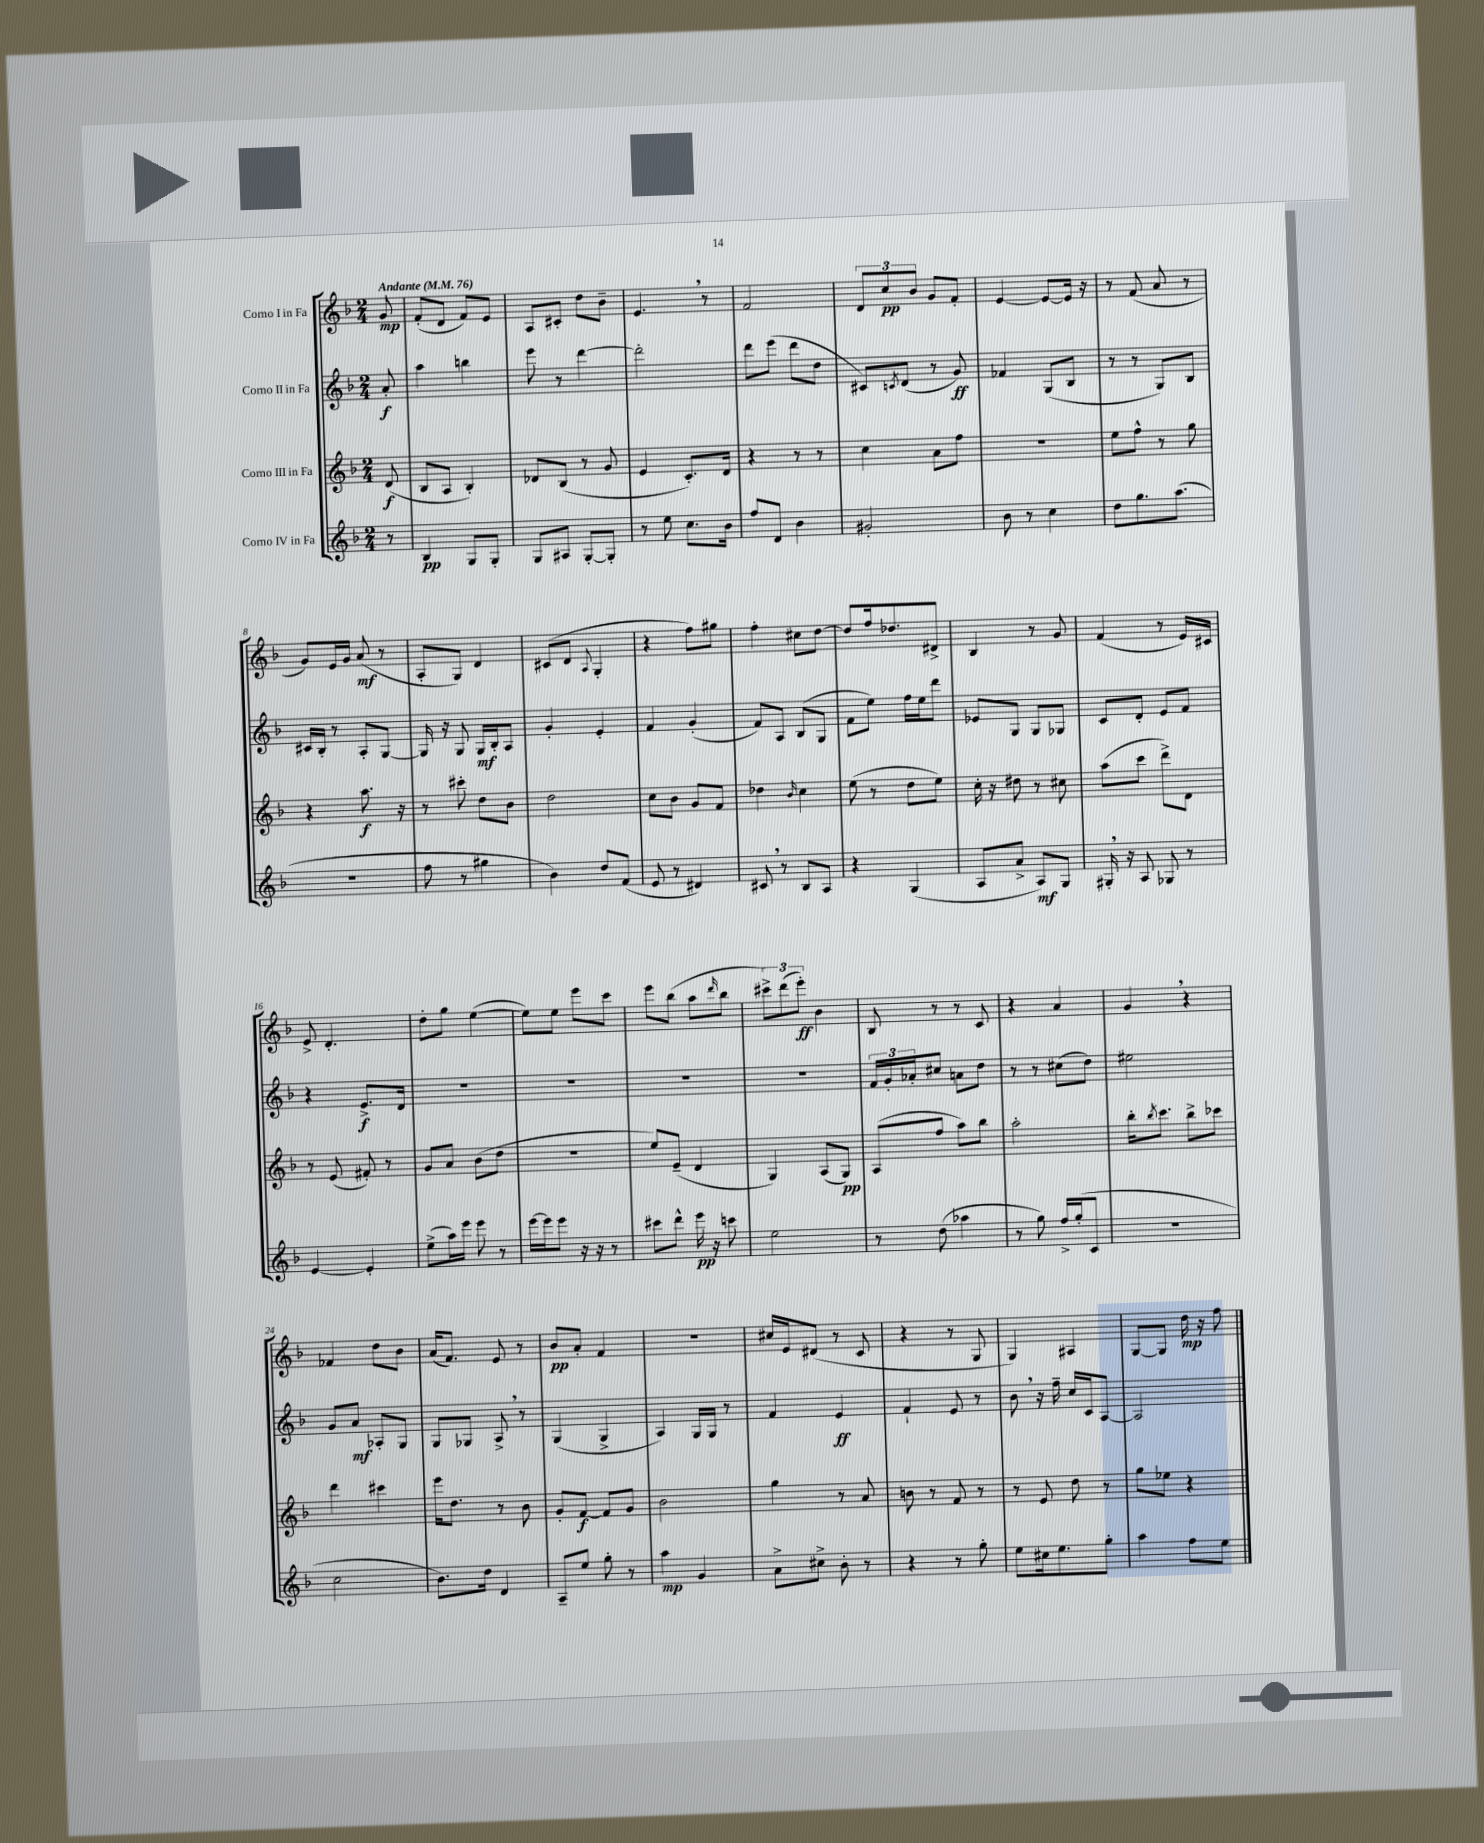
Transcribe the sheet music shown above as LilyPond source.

<<
\new StaffGroup <<
\new Staff = "s0" \with { instrumentName = "Corno I in Fa" } {
    \clef treble \key f \major \numericTimeSignature \time 2/4 \partial 8 \tempo "Andante" 4 = 76
    g'8\mp |
    f'8-.( d'8 f'8) e'8 |
    a8 cis'8-. d''8 bes'8-- |
    e'4. \breathe r8 |
    f'2 |
    \tuplet 3/2 { d'8 c''8\pp bes'8 } g'8 f'8-. |
    e'4~ e'8~ e'16 r16 |
    r8 f'8( a'8 r8 |
    g'8) e'16 g'16 a'8\mf( r8 |
    a8-. g8) d'4 |
    cis'8( d'8 \appoggiatura { a8 } g4-. |
    r4 f''8) gis''8 |
    f''4-. cis''8 d''8~ |
    d''8 f''16 des''8. dis'8-> |
    bes4 r8 g'8 |
    f'4( r8 e'16) cis'16 |
    e'8-> d'4.-. |
    d''8-. g''8 e''4~( |
    e''8) e''8 e'''8 c'''8 |
    e'''8 bes''8( a''8 \grace { d'''16 } bes''8 |
    \tuplet 3/2 { cis'''8->) d'''8( e'''8-.\ff) } bes'4 |
    bes8 r8 r8 c'8 |
    r4 a'4 |
    g'4 \breathe r4 |
    fes'4 d''8 bes'8 |
    a'16( f'8.) e'8 r8 |
    bes'8\pp a'8-. f'4 |
    R2 |
    cis''16 e'16 dis'8( r8 c'8 |
    r4 r8 g8 |
    g4) ais4 |
    g8~ g8 d''16\mp r16 f''8 \bar "|." |
}
\new Staff = "s1" \with { instrumentName = "Corno II in Fa" } {
    \clef treble \key f \major \numericTimeSignature \time 2/4 \partial 8
    a'8-.\f |
    a''4 b''4 |
    e'''8 r8 d'''4~ |
    d'''2-. |
    d'''8 e'''8( d'''8 d''8 |
    cis'8) \acciaccatura { c'8 } d'8( r8 g'8\ff) |
    fes'4 g8( bes8 |
    r8 r8 g8) bes8 |
    cis'16 bes16-. r8 a8-. g8~ |
    g16 r16 g8 g16\mf bes16-. a8 |
    g'4-. e'4-. |
    f'4 g'4-.( |
    f'8) a8 bes8( g8 |
    f'8 e''8) f''16 e''16 d'''8 |
    ees'8 g8 g8 ges8 |
    c'8 d'8-. e'8 f'8 |
    r4 e'8.->\f d'16 |
    R2 |
    R2 |
    R2 |
    R2 |
    \tuplet 3/2 { f'16 g'16-. aes'16-. } cis''8 a'8 d''8 |
    r8 r8 cis''8( d''8) |
    eis''2 |
    g'8 a'8\mf aes8-. g8 |
    g8 ges8 a8-> \breathe r8 |
    g4( g4-> |
    a4) g16 g16 r8 |
    f'4 e'4\ff |
    f'4-! e'8 r8 |
    bes'8 \breathe r16 f''16-- c''16 c'16 a8~ |
    a2 \bar "|." |
}
\new Staff = "s2" \with { instrumentName = "Corno III in Fa" } {
    \clef treble \key f \major \numericTimeSignature \time 2/4 \partial 8
    d'8\f( |
    bes8 a8 bes4-.) |
    des'8 bes8( r8 g'8 |
    e'4 c'8.-.) d'16 |
    r4 r8 r8 |
    c''4 a'8 f''8 |
    R2 |
    e''8 f''8-^ r8 g''8 |
    r4 a''8.\f r16 |
    r8 cis'''8-. d''8 bes'8 |
    d''2 |
    c''8 bes'8 g'8 f'8 |
    des''4 \grace { bes'16 } c''4 |
    e''8( r8 d''8 e''8) |
    c''16-. r16 dis''8 r8 cis''8 |
    a''8( c'''8 d'''8->) d'8 |
    r8 e'8( fis'8-.) r8 |
    g'8 a'8 bes'8( d''8 |
    R2 |
    e''8) e'8--( d'4 |
    g4) a8( g8\pp) |
    a8( f''8 a''8) bes''8 |
    a''2-. |
    bes''16-. \acciaccatura { bes''8 } c'''8. bes''8-> ces'''8 |
    d'''4 cis'''4 |
    e'''16 d''8. r8 bes'8 |
    g'8-. f'8~\f f'8 g'8 |
    bes'2 |
    g''4 r8 a'8 |
    b'8 r8 f'8 r8 |
    r8 e'8 d''8 r8 |
    g''8 ees''8 r4 \bar "|." |
}
\new Staff = "s3" \with { instrumentName = "Corno IV in Fa" } {
    \clef treble \key f \major \numericTimeSignature \time 2/4 \partial 8
    r8 |
    bes4\pp g8 g8-. |
    g8 ais8 g8~-. g8-. |
    r8 e''8 c''8. bes'16 |
    f''8 d'8 bes'4 |
    gis'2-. |
    bes'8 r8 c''4 |
    d''8 g''8. a''8.( |
    r2 |
    f''8 r8 gis''4 |
    bes'4) d''8 f'8( |
    e'8 r8 dis'4) |
    cis'8 \breathe r8 bes8 a8 |
    r4 g4( |
    a8 a'8-> a8\mf) g8 |
    gis16-. \breathe r16 a8 ges8 r8 |
    e'4~ e'4-. |
    e''8->( a''16) e'''16 e'''8 r8 |
    e'''16~ e'''16 e'''8 r16 r16 r8 |
    cis'''8 d'''8-^ e'''16\pp r16 c'''8 |
    e''2 |
    r8 d''8( aes''4 |
    r8 g''8) f''16-> g''16-.( c'8 |
    R2 |
    c''2 |
    bes'8.) d''16 d'4 |
    a8-- e''8 g''8-. r8 |
    a''4\mp g'4 |
    a'8-> cis''8-> bes'8-. r8 |
    r4 r8 g''8-. |
    e''8 cis''16 e''8. g''8-. |
    a''4 f''8 e''8 \bar "|." |
}
>>
>>
